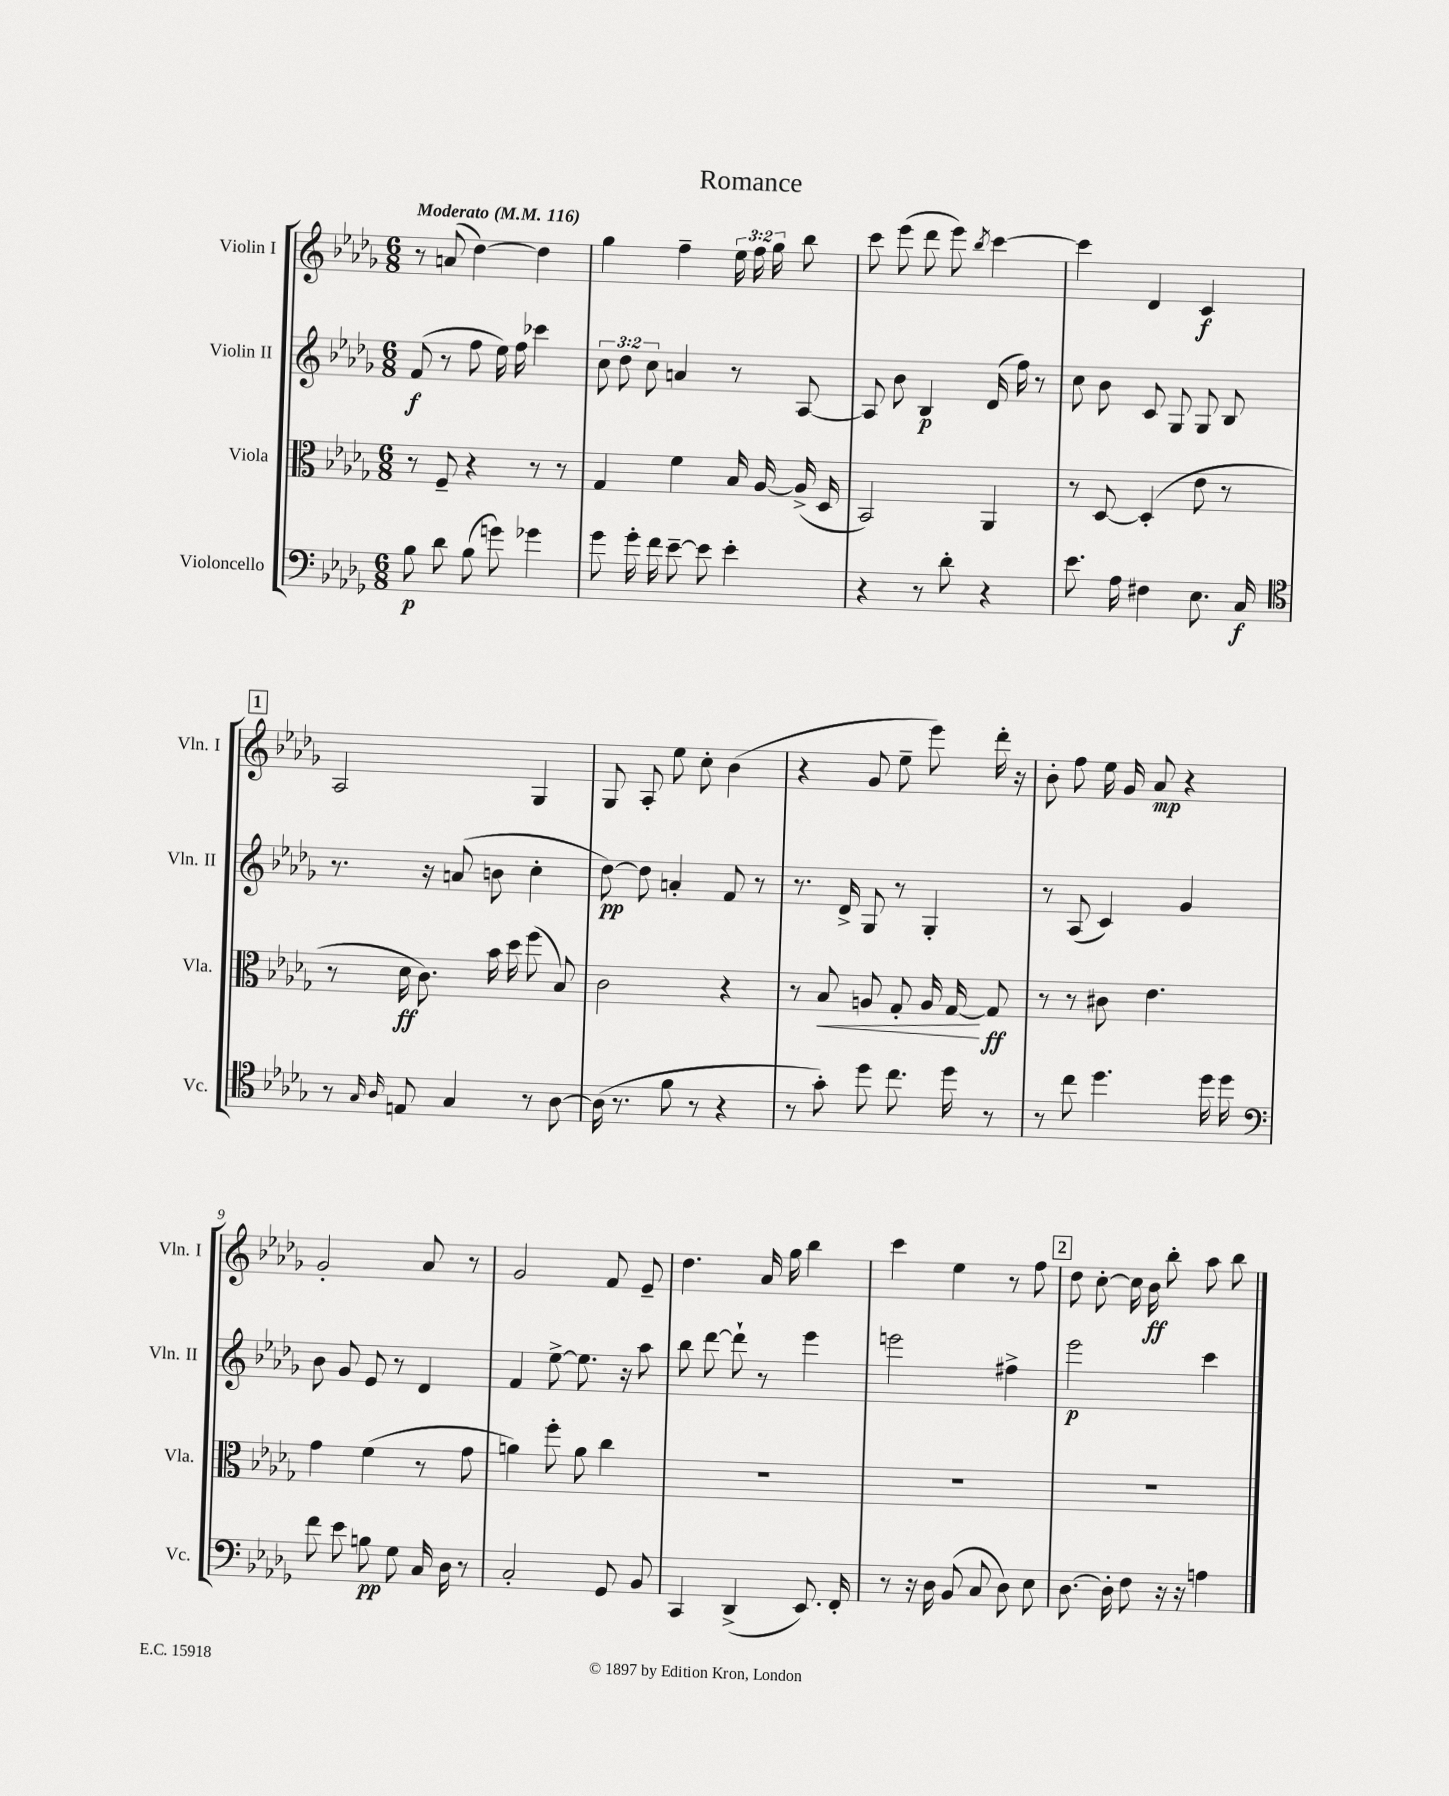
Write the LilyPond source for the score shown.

\header { title = "Romance" }
<<
\new StaffGroup <<
\new Staff = "s0" \with { instrumentName = "Violin I" shortInstrumentName = "Vln. I" } {
    \clef treble \key des \major \numericTimeSignature \time 6/8 \override Staff.TupletNumber.text = #tuplet-number::calc-fraction-text \tempo "Moderato" 4 = 116
    \autoBeamOff r8 a'8( des''4~) des''4 |
    ges''4 f''4-- \tuplet 3/2 { ees''16 f''16 ges''16 } bes''8 |
    c'''8 ees'''8( des'''8 ees'''8) \acciaccatura { bes''8 } c'''4~ |
    c'''4 des'4 c'4\f |
    \mark \markup { \box "1" } aes2 ges4 |
    ges8 aes8-. ees''8 c''8-. bes'4( |
    r4 ges'8 ees''8-- ees'''8) des'''16-. r16 |
    bes'8-. f''8 ees''16 ges'16 aes'8\mp r4 |
    ges'2-. aes'8 r8 |
    ges'2 f'8 ees'8-- |
    des''4. aes'16 ges''16 bes''4 |
    c'''4 ees''4 r8 f''8 |
    \mark \markup { \box "2" } des''8 c''8~-. c''16 bes'16\ff bes''8-. aes''8 bes''8 \bar "|." |
}
\new Staff = "s1" \with { instrumentName = "Violin II" shortInstrumentName = "Vln. II" } {
    \clef treble \key des \major \numericTimeSignature \time 6/8 \override Staff.TupletNumber.text = #tuplet-number::calc-fraction-text
    \autoBeamOff f'8\f( r8 f''8 ees''16) f''16 ces'''4 |
    \tuplet 3/2 { c''8 des''8 c''8 } a'4 r8 aes8~ |
    aes8 bes'8 bes4\p des'16( f''16) r8 |
    c''8 bes'8 c'8 ges8 ges8 bes8 |
    \mark \markup { \box "1" } r8. r16 a'8( b'8 c''4-. |
    des''8~\pp) des''8 a'4-. f'8 r8 |
    r8. des'16-> ges8 r8 ges4-. |
    r8 aes8( c'4) ges'4 |
    bes'8 ges'8 ees'8 r8 des'4 |
    f'4 ees''8~-> ees''8. r16 aes''8 |
    bes''8 des'''8~ des'''8-! r8 ees'''4 |
    e'''2 fis''4-> |
    \mark \markup { \box "2" } ees'''2\p c'''4 \bar "|." |
}
\new Staff = "s2" \with { instrumentName = "Viola" shortInstrumentName = "Vla." } {
    \clef alto \key des \major \numericTimeSignature \time 6/8
    \autoBeamOff r8 f8-- r4 r8 r8 |
    ges4 f'4 bes16 aes16~ aes16->( des16 |
    bes,2) aes,4 |
    r8 des8~ des4-.( ees'8 r8 |
    \mark \markup { \box "1" } r8 des'16\ff c'8.) bes'16 des''16 f''8( bes8) |
    c'2 r4 |
    r8 bes8\< a8 ges8-. a16 ges16~\! ges8\ff |
    r8 r8 cis'8 ees'4. |
    ges'4 f'4( r8 ges'8 |
    a'4) f''8-. a'8 c''4 |
    R2. |
    R2. |
    \mark \markup { \box "2" } R2. \bar "|." |
}
\new Staff = "s3" \with { instrumentName = "Violoncello" shortInstrumentName = "Vc." } {
    \clef bass \key des \major \numericTimeSignature \time 6/8
    \autoBeamOff bes8\p des'8 bes8( g'8) ges'4 |
    ges'8 ges'16-. f'16 ees'8~-- ees'8 ees'4-. |
    r4 r8 des'8-. r4 |
    ees'8. aes16 fis4 ees8. c16\f |
    \mark \markup { \box "1" } \clef tenor r8 \grace { ges16 aes16 } e8 ges4 r8 aes8~ |
    aes16( r8. f'8 r8 r4 |
    r8 ges'8-.) des''8 c''8. des''16 r8 |
    r8 c''8 des''4. des''16 des''16 |
    \clef bass f'8 ees'8 b8\pp ges8 c16 des16 r8 |
    c2-. ges,8 bes,8 |
    c,4 des,4->( ees,8.) f,16-. |
    r8 r16 des16 bes,8( c8 des8) ees8 |
    \mark \markup { \box "2" } des8.~ des16-. f8 r16 r16 a4 \bar "|." |
}
>>
>>
